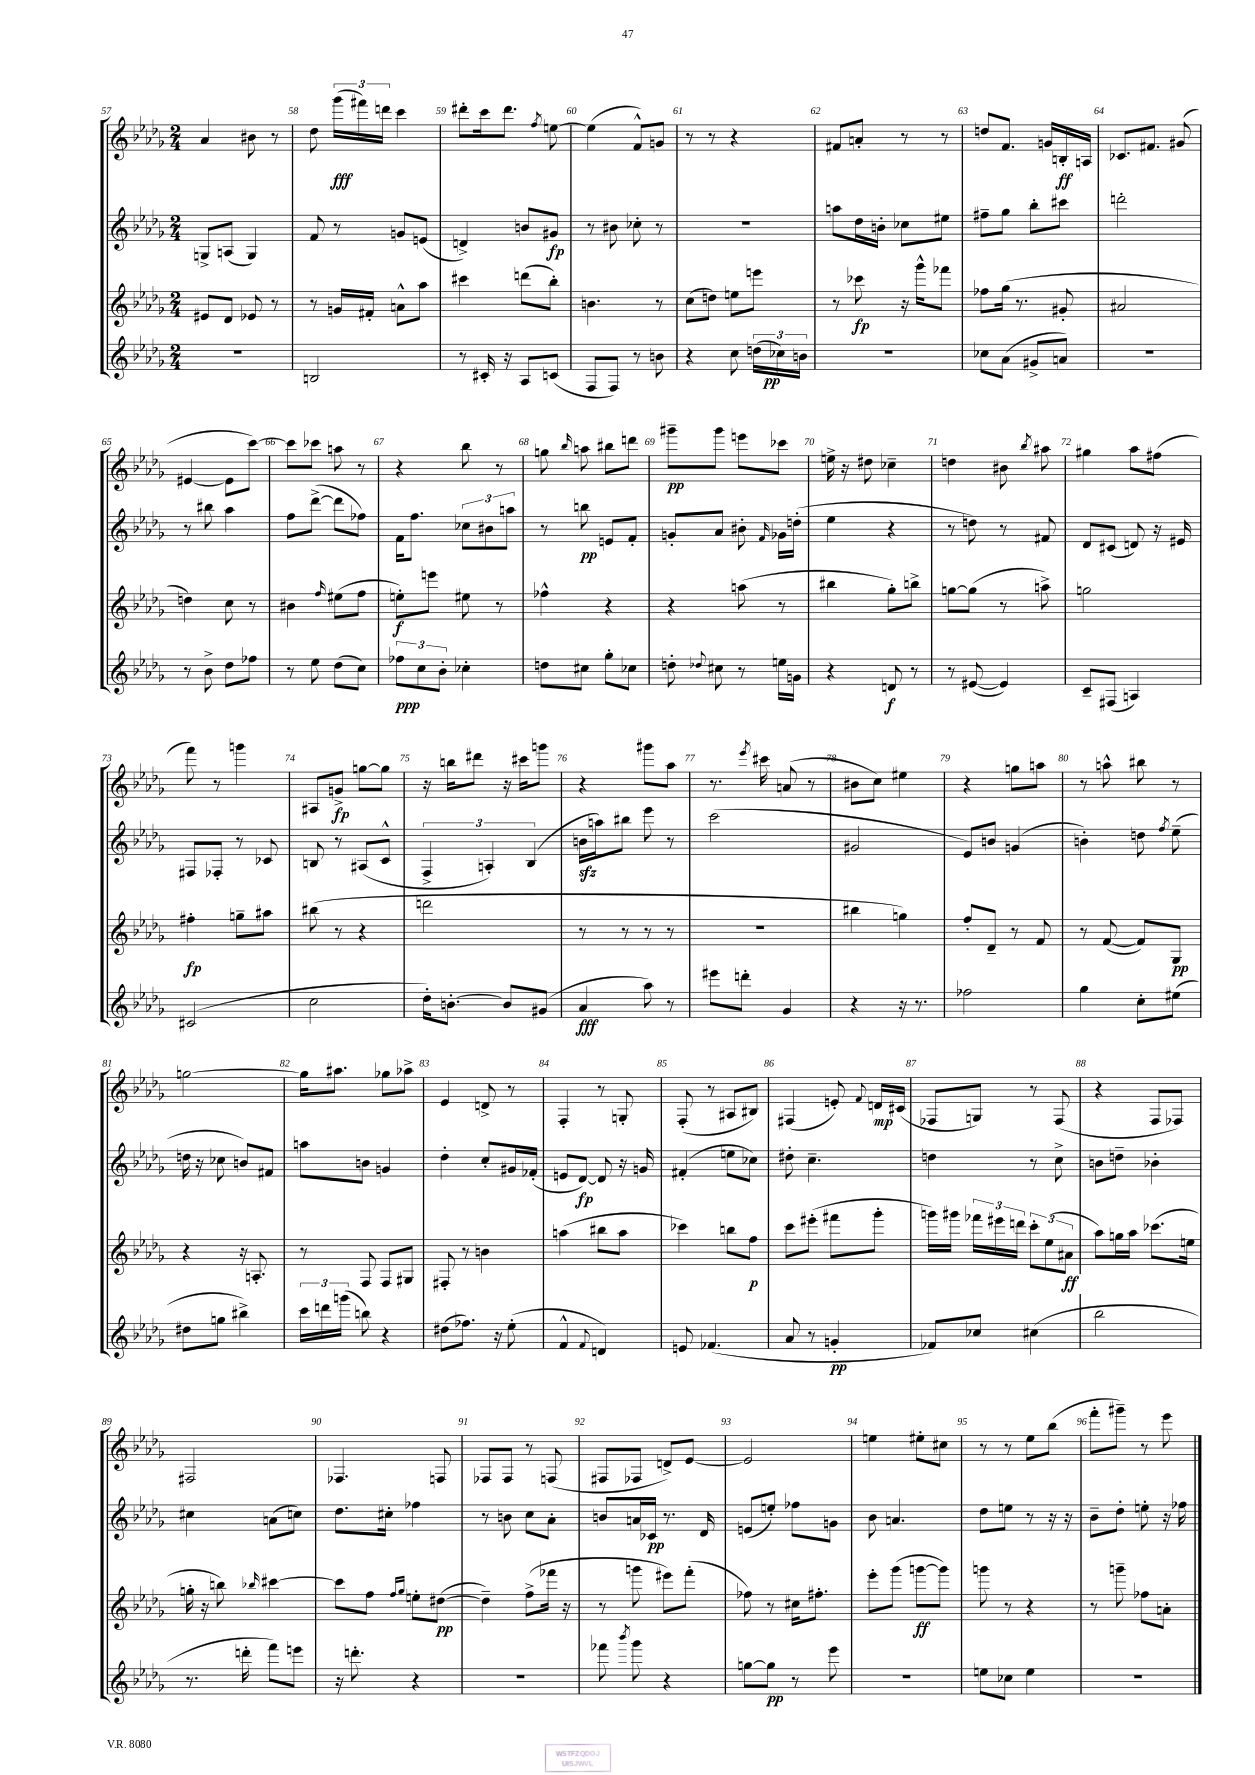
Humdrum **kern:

**kern	**kern	**kern	**kern
*staff4	*staff3	*staff2	*staff1
*clefG2	*clefG2	*clefG2	*clefG2
*k[b-e-a-d-g-]	*k[b-e-a-d-g-]	*k[b-e-a-d-g-]	*k[b-e-a-d-g-]
*M2/4	*M2/4	*M2/4	*M2/4
2r	8e#	8G^	4a-
.	8d-	(8A	.
.	8e-	4G)	8b#
.	8r	.	8r
=	=	=	=
2B	8r	8f	8dd-
.	16g	8r	(24ggg-
.	.	.	24fff#)
.	16f#'	.	.
.	.	.	24ddd
.	8a^^	8g	4ccc
.	8aa-	(8e	.
=	=	=	=
8r	4ccc#	4d^)	8ddd#'
16c#'	.	.	16ccc
16r	.	.	8.ddd#
8A-	(8ddd	8b	.
.	.	.	8qff
(8c	8bb-')	8g#	[8ee
=	=	=	=
8F	4.b	8r	(4ee]
8F)	.	8b#	.
8r	.	8cc-'	8f^^)
8b	8r	8r	8g
=	=	=	=
4r	(8cc	2r	8r
.	8dd)	.	8r
8cc	8ee	.	4r
(24dd	8eee	.	.
24cc-)	.	.	.
24b	.	.	.
=	=	=	=
2r	8r	8aa	8f#
.	8ccc-	16dd-	8a'
.	.	16b'	.
.	16r	8cc-	8r
.	16ggg-^^	.	.
.	8fff-	8ee#	8r
=	=	=	=
8cc-	8ff-	8ff#~	8dd
(8a-	(16gg-	8gg-	8.f
.	8.r	.	.
8g#^	.	8bb-'	.
.	.	.	16g
8a)	8g#'	8ccc#	16B'
.	.	.	16A
=	=	=	=
2r	2a#	2ddd'	8.c-
.	.	.	8.f#
.	.	.	(8g#
=	=	=	=
8r	4dd)	8r	[4e#
8b-^	.	8bb#	.
8dd-	8cc	4aa-	8e#]
8ff-	8r	.	[8ccc)
=	=	=	=
8r	4b#	8ff	8ccc]
8ee-	.	([8ddd-^	8ccc-
.	16qqff	.	.
(8dd-	(8ee#	8ddd-]	8aa
8cc)	8ff	8ff-)	8r
=	=	=	=
12ff-	8ee')	16f	4r
.	.	8.ff	.
12cc	.	.	.
.	8eee	.	.
12b-'	.	.	.
4cc-'	8ee#	12cc-	8bb-
.	.	12b#	.
.	8r	.	8r
.	.	12aa	.
=	=	=	=
8dd	4ff-^^	8r	8gg
.	.	.	16qqbb-
8cc#	.	8bb	8aa
8gg-'	4r	8e	8bb#
8cc-	.	8f'	8ddd
=	=	=	=
8dd'	4r	8g'	8ggg#~
8qqdd-	.	.	.
8cc#	.	8a-	8ggg#
8r	(8aa	8b#'	8eee
.	.	16qqf	.
16ee	8r	16g-	8ccc-
16g	.	(16dd'	.
=	=	=	=
4r	4bb#	4ee-	16ee^
.	.	.	16r
.	.	.	8dd#
8d	8gg-')	4r	4cc-~
8r	8bb^	.	.
=	=	=	=
8r	[8gg	8r	4dd
([8e#	(8gg]	8dd)	.
4e#])	8r	8r	8b#
.	.	.	8qbb-
.	8aa^)	8f#	8aa#
=	=	=	=
8c~	2gg	8d-	4gg#
(8F#	.	(8c#	.
4A)	.	8d)	8aa-
.	.	16r	(8ff#
.	.	16e#	.
=	=	=	=
(2c#	4ff#'	8F#	8fff)
.	.	8F-'	8r
.	8gg~	8r	4ggg
.	8aa#	8c-	.
=	=	=	=
2cc	(8bb#	8B	8A#
.	8r	8r	8g^
.	4r	(8A#	[8gg
.	.	8c^^	8gg]
=	=	=	=
16dd-')	2ddd	6F^	16r
[8.b'	.	.	16bb
.	.	.	8ddd#
.	.	6A')	.
8b]	.	.	16r
.	.	.	16ccc#
.	.	(6B-	.
(8g#	.	.	8ggg
=	=	=	=
4a-	8r	16b	4r
.	.	16aa)	.
.	8r	8bb#	.
8aa-)	8r	8eee-	8ggg#
8r	8r	8r	8aa-
=	=	=	=
8eee#	2r	(2ccc	8.r
8ddd'	.	.	.
.	.	.	8qeee-
.	.	.	16ccc#
4g-	.	.	(8a
.	.	.	8r
=	=	=	=
4r	4bb#	2g#	8b#
.	.	.	8cc)
16r	4gg)	.	4ee#
8.r	.	.	.
=	=	=	=
2ff-	8ff'	8e-)	4r
.	8d-~	8b	.
.	8r	(4g	8gg
.	8f	.	8aa
=	=	=	=
4gg-	8r	4b')	8r
.	([8f	.	8aa^^
8cc'	8f])	8dd	8bb#
.	.	8qff	.
(8ee#	8G-	(8ee-~	8r
=	=	=	=
8dd#	4r	16dd	[2gg
.	.	16r	.
8gg	.	8cc-	.
4bb#^)	16r	8b)	.
.	8.A'	.	.
.	.	8f#	.
=	=	=	=
24ccc	8r	8aa	16gg]
24ddd	.	.	.
.	.	.	8.aa#
(24ggg	.	.	.
8bb)	8F	8b	.
4r	8F	4g	8gg-
.	8G#	.	8aa-^
=	=	=	=
(8dd#	8F#'	4dd-'	4e-
8.ff-)	8r	.	.
.	4b	8cc'	8d^
16r	.	.	.
(8ee-'	.	16g#	8r
.	.	(16f-'	.
=	=	=	=
4f^^	(4aa	8e	4F'
.	.	[8d-)	.
8qqf	.	.	.
4d)	8bb#	8d-]	8r
.	8aa	16r	8G'
.	.	16g	.
=	=	=	=
8e	4ccc-)	(4f#'	(8F'
(4.f-	.	.	8r
.	8bb	8ee	8A#
.	8ff	8cc-)	8B#)
=	=	=	=
8a-	8ccc	8dd#'	(4F#
8r	(8eee#'	4.cc~	.
4g'	8fff#	.	8e')
.	.	.	8qqf
.	8ggg-'	.	16d
.	.	.	(16c#
=	=	=	=
8f-)	16ggg)	4dd	8F-
.	16ggg#	.	.
8cc-	24fff-	.	8G)
.	24eee#	.	.
.	24ddd	.	.
(4cc#	12ccc'	8r	8r
.	(12ee-	.	.
.	.	8cc^	(8F-
.	12a#	.	.
=	=	=	=
2bb-	8aa-)	8b	4r
.	16gg	8dd~	.
.	16aa-	.	.
.	(8.ccc-	4b-'	8F
.	.	.	8F-)
.	16ee	.	.
=	=	=	=
8.r	16gg'	4cc#	2F#
.	16r	.	.
.	8bb)	.	.
16ddd'	.	.	.
.	16qqbb-	.	.
8fff)	[4ccc#	(8a	.
8eee	.	8cc)	.
=	=	=	=
16r	8ccc#]	8.dd-	4.F-
8.ddd'	.	.	.
.	8ff	.	.
.	.	16cc#'	.
.	16qqff	.	.
.	16qqgg-	.	.
4r	8ee'	4ff-	.
.	([8dd#	.	8F
=	=	=	=
2r	4dd#~])	8r	8F-
.	.	8b	8F-
.	(8ff^	8cc	8r
.	16fff-	8a-'	(8F
.	16r	.	.
=	=	=	=
8fff-	8r	8b	8F#
8qbbb-	.	.	.
8ggg-	8ggg	16a	8F-
.	.	16c-	.
4r	8eee#)	8.r	8d^)
.	(8fff'	.	[8e-
.	.	16d-	.
=	=	=	=
[8gg	8ff-)	(8e	2e-]
8gg]	8r	8ee')	.
8r	16cc#	8ff-	.
.	8.ff#'	.	.
8eee-	.	8g	.
=	=	=	=
2r	8eee-'	8b-	4ee
.	(8ggg-	4.a	.
.	[8ggg	.	8ee#'
.	8ggg])	.	8cc#
=	=	=	=
8ee	8ggg	8dd-	8r
8cc-	8r	8ee	8r
4ee	4r	8r	8ee-
.	.	16r	(8bb-
.	.	16r	.
=	=	=	=
2r	8r	8b-~	8fff'
.	8ggg~	8dd-'	8ggg#~)
.	8ff-	8ee'	8r
.	8a'	16r	8eee-
.	.	16ff-	.
==	==	==	==
*-	*-	*-	*-
